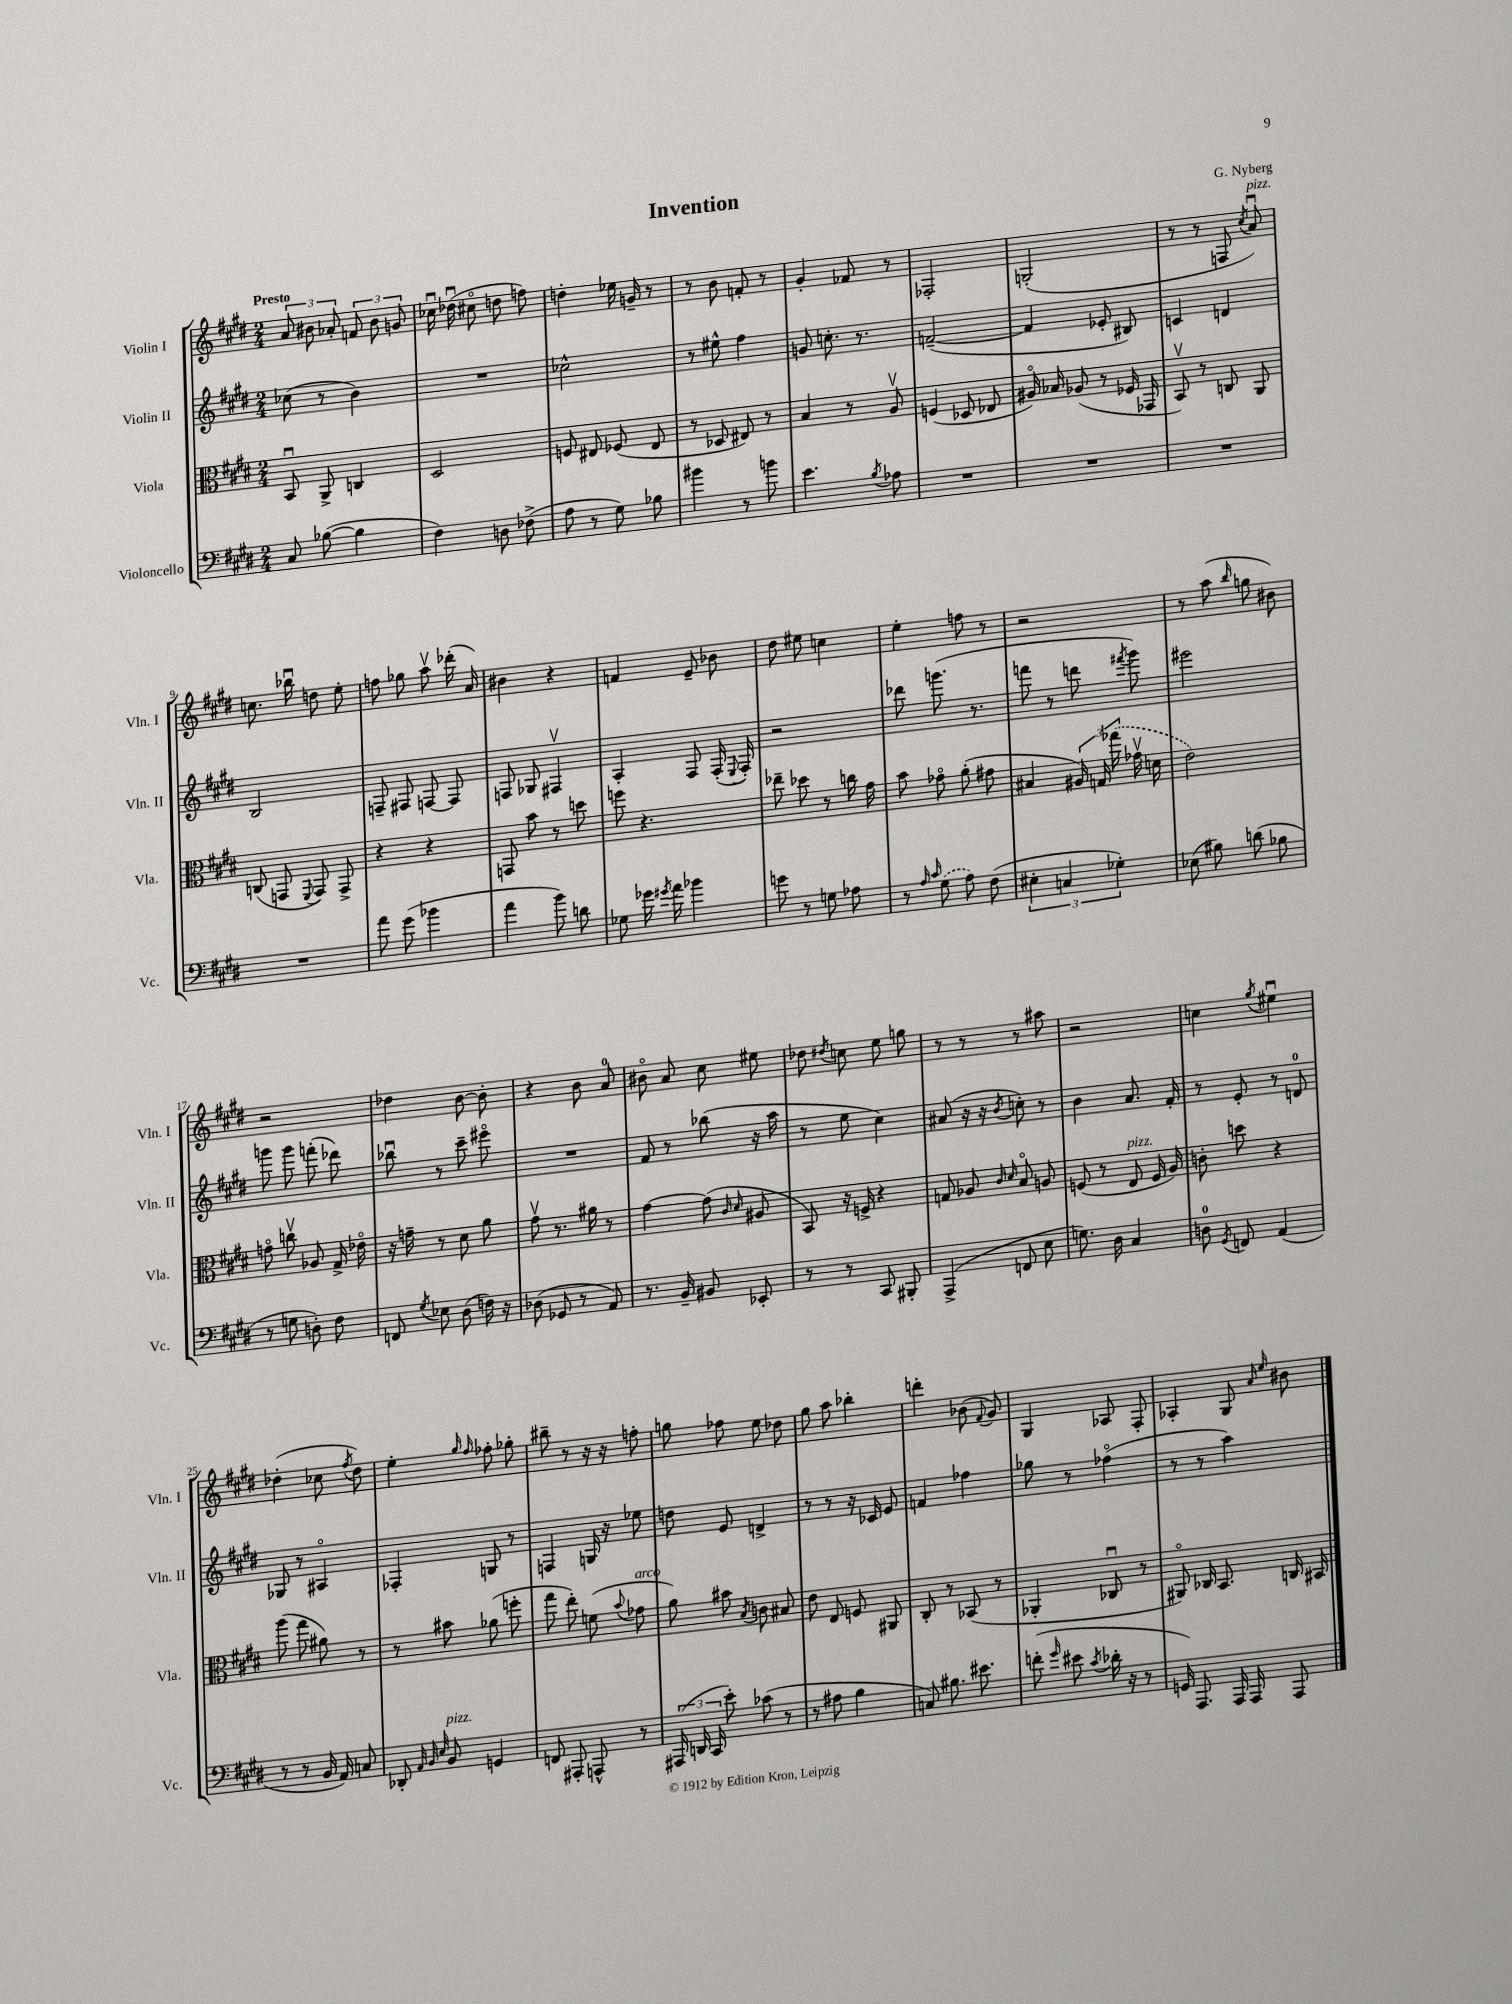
\header { title = "Invention" composer = "G. Nyberg" }
<<
\new StaffGroup <<
\new Staff = "s0" \with { instrumentName = "Violin I" shortInstrumentName = "Vln. I" } {
    \clef treble \key e \major \numericTimeSignature \time 2/4 \tempo "Presto"
    \autoBeamOff \tuplet 3/2 { a'8 bis'8 aes'8-. } \tuplet 3/2 { f'8 bis'8 g'8 } |
    ces''16\downbow des''16\downbow( cis''8\flageolet d''8 f''8) |
    d''4-. ees''16 g'16-- r8 |
    r8 b'8 f'8-. r8 |
    gis'4-. fes'8 r8 |
    fes2-. |
    g2-.( |
    r8 r8 f8 \acciaccatura { cis''8 } a'8\downbow^\markup { \italic "pizz." }) |
    c''8. bes''16\downbow d''8 e''8-. |
    f''8 ges''8 a''8\upbow des'''16-.( a'16) |
    bis'4 r4 |
    f'4 e'8-- bes'8 |
    dis''8 eis''8 c''4 |
    e''4-. f''8 r8 |
    r2 |
    r8 a''8( \grace { b''16 } g''8 bis'8) |
    r2 |
    des''4 b'8~ b'8-. |
    r4 b'8 a'8-0 |
    bis'8\flageolet a'8 cis''8 eis''8 |
    des''8 \acciaccatura { dis''8 } c''8 e''8 g''8 |
    r8 r8 r8 ais''8 |
    r2 |
    c''4 \acciaccatura { gis''8 } eis''4\downbow |
    des''4-.( ces''8 \acciaccatura { fis''8 } des''8) |
    e''4-. \grace { gis''16 fis''16 } fes''8-. ges''8-. |
    bis''8-- r8 r16 r16 f''8-. |
    g''8 fes''8 e''8 des''8 |
    gis''8 a''8 bes''4-. |
    d'''4-. bes'8( \appoggiatura { fis'8 } gis'8) |
    gis4 aes8 fis8-. |
    aes4-. gis8 \grace { a'16 e''16 } bis'8 \bar "|." |
}
\new Staff = "s1" \with { instrumentName = "Violin II" shortInstrumentName = "Vln. II" } {
    \clef treble \key e \major \numericTimeSignature \time 2/4
    \autoBeamOff ces''8( r8 b'4) |
    R2 |
    ces''2-^ |
    r8 eis''8-^ fis''4 |
    g'8 c''8.-. r8. |
    f'2~--( |
    f'4 ees'8-. bis8) |
    c'4 d'4 |
    b2 |
    f8-- fis8 f8~ f8 |
    f8 ges8 fis4\upbow |
    a4-. fis8 fis16-.( \appoggiatura { e8 } fis16-.) |
    r2 |
    des'''8 g'''8.( r8. |
    f'''8 r8 d'''8 \acciaccatura { fis'''8 } gis'''8) |
    eis'''2 |
    g'''8 g'''8 f'''8-.( des'''8) |
    bes''8\downbow r8 cis'''8-- eis'''8\flageolet |
    R2 |
    fis'8 r8 bes''8( r16 a''16 |
    r8 e''8 cis''4) |
    ais'8( r16 r16 \acciaccatura { b'8 } c''8-.) r8 |
    b'4 a'8. fis'16-. |
    r8 e'8-. r8 d'8-0 |
    ges8 r8 ais4\flageolet |
    fes4-. g8 r8 |
    f4 g16 r16 ees''8 |
    d''8 e'8 d'4-> |
    r8 r8 r16 ces'16 e'8 |
    f'4 fes''4 |
    ges''8 r8 fes''4\flageolet( |
    r8 r8 a''4) \bar "|." |
}
\new Staff = "s2" \with { instrumentName = "Viola" shortInstrumentName = "Vla." } {
    \clef alto \key e \major \numericTimeSignature \time 2/4
    \autoBeamOff b,8\downbow a,8-> c4 |
    dis2 |
    f8 eis8 fes8( eis8 |
    r8 des8 eis8) r8 |
    b4 r8 a8\upbow |
    f4( des8 ees8 |
    ais16\flageolet) bes16 aes8( r8 fes16 ges,16 |
    b,8\upbow) r8 c8 a,8 |
    c8( g,8 \appoggiatura { fis,8 } g,8) g,8-> |
    r4 r4 |
    g,8 b'8 r8 d''8 |
    f''8 r4. |
    ees''8-- des''8 r8 c''16 gis'16 |
    b'8 ges'8\flageolet a'8-.( gis'8 |
    bis4 \tuplet 3/2 { ais16) g16 \once \slurDashed ges''16( } ges'16\upbow d'16 |
    e'2) |
    g'8\flageolet c''8\upbow aes8 gis16-> ees'16\flageolet |
    r16 g'16-- r8 dis'8 a'8 |
    gis'8\upbow r8. ais'16 r8 |
    gis'4~ gis'8( \grace { cis'16 dis'16 } ais8 |
    b,8) r16 f16-> r4 |
    g8 aes8 \grace { cis'16 dis'16 } b8\flageolet a8 |
    f8( r8 e8^\markup { \italic "pizz." } f16 a16) |
    c'8-. d''8 r4 |
    a''8( gis''8 ais'8) r8 |
    r8 bis'8 aes'8( f''8-. |
    gis''8 e''8-.) f'8( \appoggiatura { b'8 } ges'8^\markup { \italic "arco" } |
    a'8) bis'8 \acciaccatura { b8 } c'8 bis8 |
    e'8 e8 f8 ais,8 |
    cis8-. r8 bes,8( r8 |
    aes,4-. ces8\downbow r8 |
    ais,8\flageolet) ces16 b,8. c16 bis,16 \bar "|." |
}
\new Staff = "s3" \with { instrumentName = "Violoncello" shortInstrumentName = "Vc." } {
    \clef bass \key e \major \numericTimeSignature \time 2/4
    \autoBeamOff cis8 bes8~( bes4 |
    fis4) d8 fes8->( |
    a8 r8 gis8) bes8 |
    bis'4 r8 b'8 |
    e'4. \acciaccatura { b8 } aes8 |
    R2 |
    R2 |
    R2 |
    R2 |
    a'8 gis'8( bes'4 |
    a'4 b'8) d'8 |
    ges8 ges'16 \acciaccatura { gis'8 } a'16 bes'4 |
    g'8 r8 g8 aes8 |
    r8 \grace { a16 cis'16 } \once \slurDashed gis8( a8) fis8( |
    \tuplet 3/2 { eis4-. c4 ges4-.) } |
    ees8( bis8) d'8( bes8 |
    r8 g8 d8-.) fis8 |
    f,8 \acciaccatura { gis8 } ees8 dis8( f16) r16 |
    des8( ges,8 r8 a,8) |
    r8. b,16-- bis,8 ees,8-. |
    r8 r8 cis,8 bis,,8-. |
    a,,4->( f,8 e8 |
    g8.) dis16 cis4 |
    d8-0 \acciaccatura { gis,8 } f,8 a,4( |
    r8 r8 b,16 a,16) c8 |
    des,8-. \grace { a,32 b,32 e32 } b,8^\markup { \italic "pizz." } g,4 |
    f,8 ais,,8-. a,,8-^ r8 |
    \tuplet 3/2 { ais,,16( d,16 cis,16 } e'8-.) ces'8( r8 |
    r8 ais8 b4 |
    c8) bis8. eis'8. |
    f'8-.( \grace { gis'16 } eis'8 \acciaccatura { cis'8 } des'16-. r16 r8 |
    g,16) a,,8. a,,16 a,,16 a,,8 \bar "|." |
}
>>
>>
